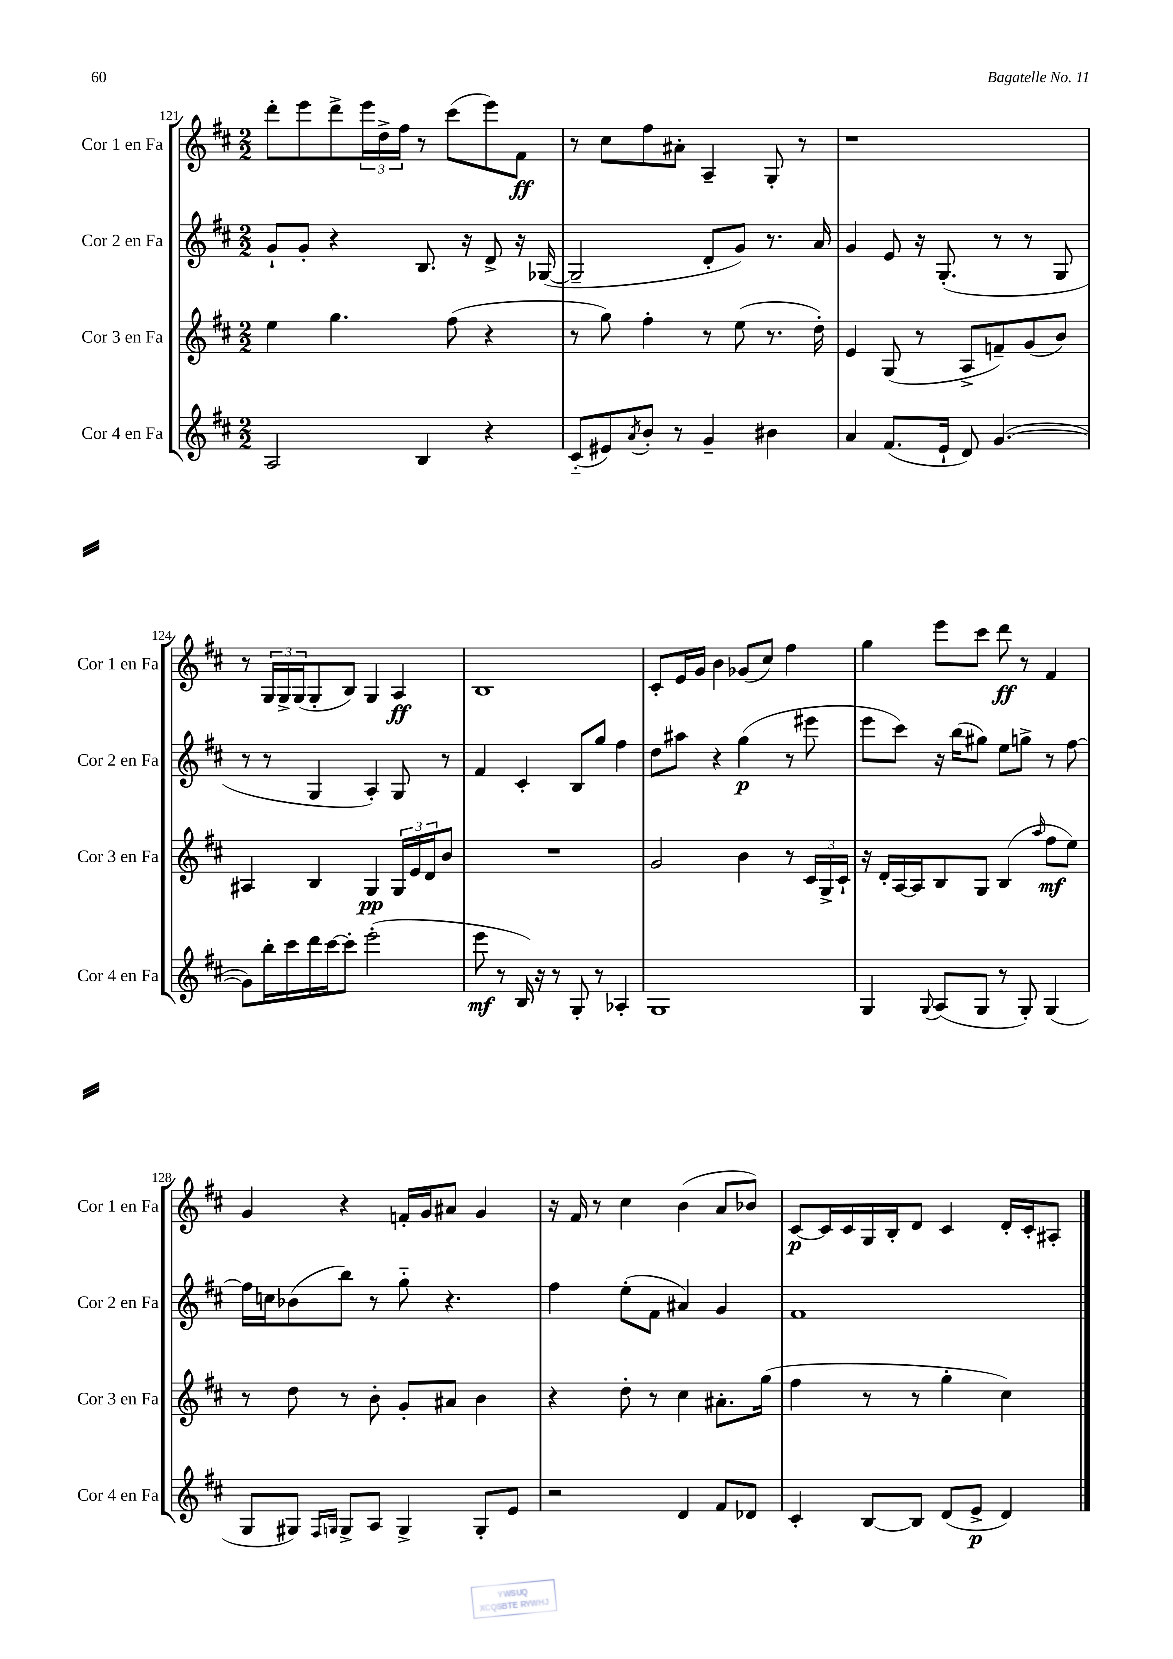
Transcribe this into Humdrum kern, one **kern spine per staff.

**kern	**kern	**kern	**kern
*staff4	*staff3	*staff2	*staff1
*clefG2	*clefG2	*clefG2	*clefG2
*k[f#c#]	*k[f#c#]	*k[f#c#]	*k[f#c#]
*M2/2	*M2/2	*M2/2	*M2/2
2A	4ee	8g`	8ddd'
.	.	8g'	8eee
.	4.gg	4r	8ddd^
.	.	.	24eee
.	.	.	24dd^
.	.	.	24ff#
4B	.	8.B	8r
.	(8ff#	.	(8ccc#
.	.	16r	.
4r	4r	8d^	8eee)
.	.	16r	8f#
.	.	([16G-	.
=	=	=	=
(8c#'~	8r	2G-~]	8r
8e#)	8gg)	.	8cc#
8qa	.	.	.
8b'	4ff#'	.	8ff#
8r	.	.	8a#'
4g~	8r	8d'	4A~
.	(8ee	8g)	.
4b#	8.r	8.r	8G'
.	.	.	8r
.	16dd')	16a	.
=	=	=	=
4a	4e	4g	1r
(8.f#	(8G	8e	.
.	8r	16r	.
16e`	.	(8.G'	.
8d)	8A^	.	.
([4.g	8f~)	8r	.
.	(8g	8r	.
.	8b)	8G	.
=	=	=	=
8g])	4A#	8r	8r
16bb'	.	8r	24G
.	.	.	24G^
16ccc#	.	.	.
.	.	.	(24G
16ddd	4B	4G	8G'
[16ccc#	.	.	.
8ccc#']	.	.	8B)
(2eee'	4G	4A')	4G
.	24G	8G	4A
.	24e	.	.
.	24d	.	.
.	8b	8r	.
=	=	=	=
8eee	1r	4f#	1B
8r	.	.	.
16B)	.	4c#'	.
16r	.	.	.
8r	.	.	.
8G'	.	8B	.
8r	.	8gg	.
4A-'	.	4ff#	.
=	=	=	=
1G	2g	8dd	8c#'
.	.	8aa#	16e
.	.	.	16g
.	.	4r	4b
.	4b	(4gg	(8g-
.	.	.	8cc#)
.	8r	8r	4ff#
.	24c#	8eee#	.
.	24G^	.	.
.	24c#`	.	.
=	=	=	=
4G	16r	8eee	4gg
.	16d'	.	.
.	[16A	8ccc#)	.
.	16A]	.	.
8qqG	.	.	.
(8A	8B	16r	8eee
.	.	(16bb	.
8G	8G	8gg#)	8ccc#
8r	(4B	8ee	8ddd
8G')	.	8gg^	8r
.	16qqaa	.	.
(4G	8ff#	8r	4f#
.	8ee)	[8ff#	.
=	=	=	=
8G	8r	16ff#]	4g
.	.	16cc	.
8G#)	8dd	(8b-	.
16qqF#	.	.	.
16qqG	.	.	.
8G^	8r	8bb)	4r
8A	8b'	8r	.
4G^	8g'	8gg'~	16f'
.	.	.	16g
.	8a#	4.r	8a#
8G'	4b	.	4g
8e	.	.	.
=	=	=	=
2r	4r	4ff#	16r
.	.	.	16f#
.	.	.	8r
.	8dd'	(8ee'	4cc#
.	8r	8f#	.
4d	4cc#	4a#)	(4b
8f#	8.a#'	4g	8a
8d-	.	.	8b-)
.	(16gg	.	.
=	=	=	=
4c#'	4ff#	1f#	[8c#
.	.	.	16c#]
.	.	.	16c#
[8B	8r	.	16G
.	.	.	16B'
8B]	8r	.	8d
(8d	4gg'	.	4c#
8e^	.	.	.
4d)	4cc#)	.	16d'
.	.	.	16c#'
.	.	.	8A#'
==	==	==	==
*-	*-	*-	*-
